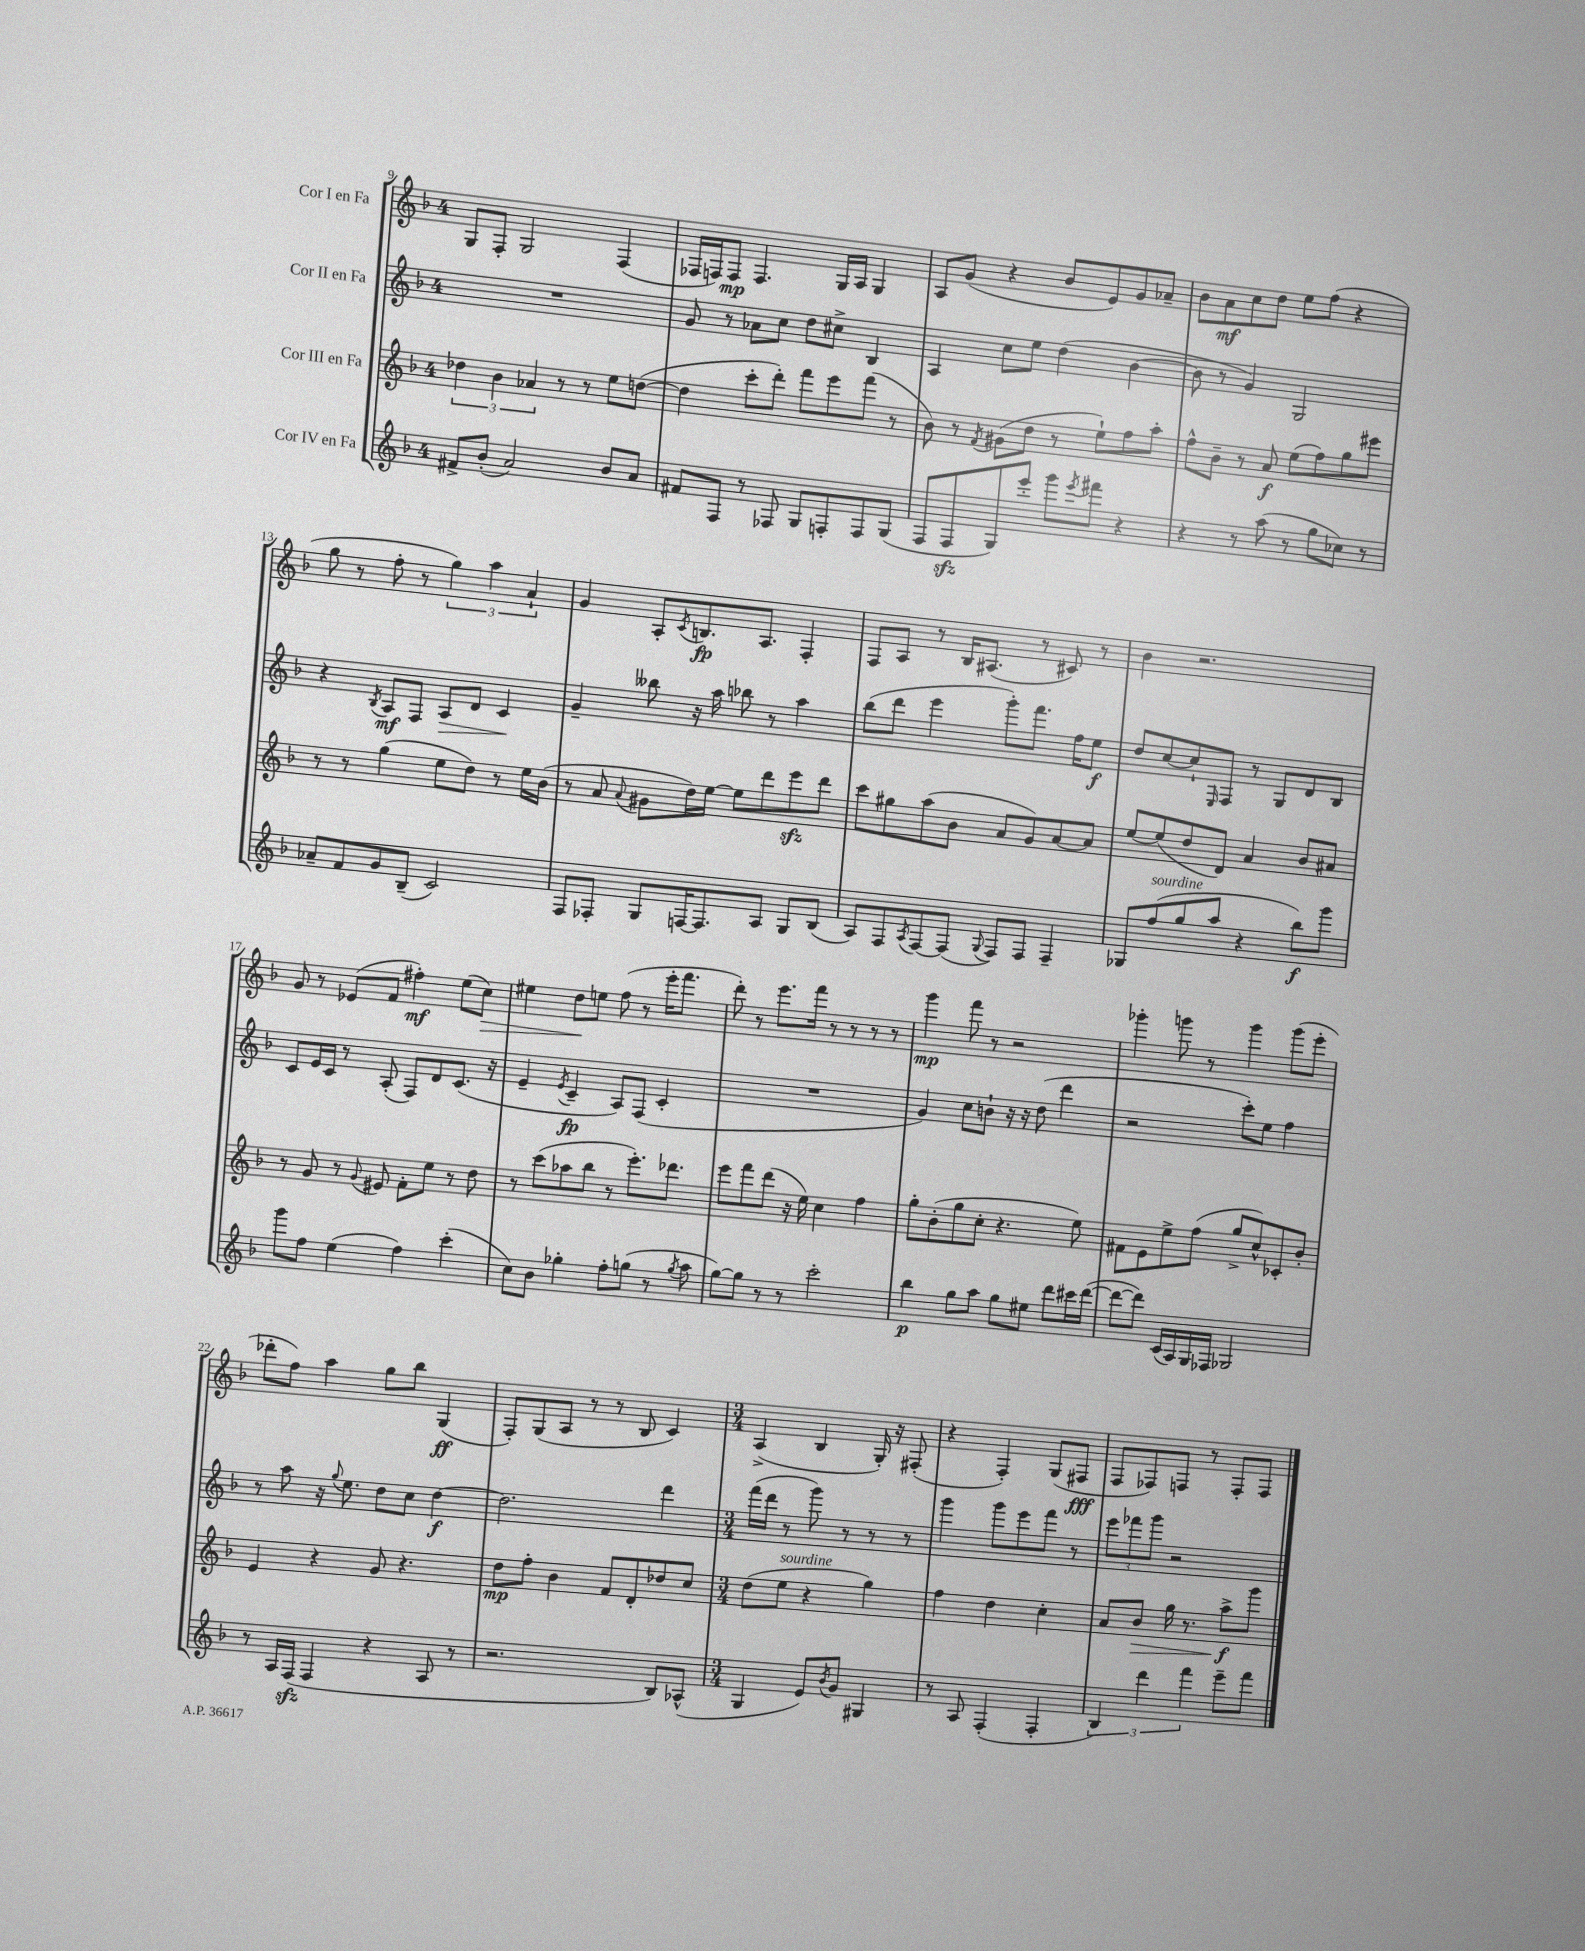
<<
\new StaffGroup <<
\new Staff = "s0" \with { instrumentName = "Cor I en Fa" } {
    \clef treble \key f \major \once \override Staff.TimeSignature.style = #'single-digit \time 4/4
    g8 f8-. g2 f4( |
    fes16 f16) f8\mp f4. g16 a16 g4 |
    a8 g'8( r4 bes'8 e'8) g'8 aes'8-- |
    bes'8 a'8\mf c''8 d''8 e''8 f''8( r4 |
    g''8 r8 f''8-. r8 \tuplet 3/2 { g''4) a''4 a'4-! } |
    g'4 a8-. \acciaccatura { c'8 } b8.\fp a8. f4-. |
    f8 a8 r8 bes16 ais8.( r8 cis'8) r8 |
    bes'4 r2. |
    g'8 r8 ees'8( f'8 fis''4-.\mf) e''8( c''8\>) |
    eis''4 d''8\! e''8 f''8( r8 e'''16-. f'''8. |
    d'''8-.) r8 e'''8. f'''16 r8 r8 r8 r8 |
    g'''4\mp f'''8 r8 r2 |
    ges'''4-. g'''8 r8 g'''4 g'''8( e'''8-. |
    des'''8-. f''8) a''4 g''8 bes''8 g4\ff( |
    f8-.) g8( a8 r8 r8 bes8 c'4) |
    \numericTimeSignature \time 3/4 a4->( bes4 g16-.) r16 fis8-.( |
    r4 f4-.) g8( fis8\fff |
    f8 fes8) f8 r8 f8-. f8 \bar "|." |
}
\new Staff = "s1" \with { instrumentName = "Cor II en Fa" } {
    \clef treble \key f \major \once \override Staff.TimeSignature.style = #'single-digit \time 4/4
    R1 |
    g'8 r8 aes'8 c''8 d''8 cis''8-> bes4 |
    a4 c''8 e''8 d''4( bes'4~ |
    bes'8 r8 g'4) g2 |
    r4 \acciaccatura { bes8 } a8\mf f8 a8\> d'8 c'4\! |
    g'4-- beses''8 r16 a''16 bes''8 r8 a''4 |
    bes''8( d'''8 e'''4 g'''8-.) f'''8. f''16 e''8\f |
    d''8 c''8~ c''8-! \grace { e16 } f8 r8 g8 d'8 bes8 |
    c'8 e'16 c'16 r8 a8-.( f8) d'8 c'8.( r16 |
    e'4-- \acciaccatura { e'8 } c'4--\fp a8) f8( c'4-. |
    R1 |
    g'4) c''8 b'8-! r16 r16 d''8( d'''4 |
    r2 c'''8-.) e''8 f''4 |
    r8 a''8 r16 \appoggiatura { g''8 } e''8. d''8 c''8 d''4~\f |
    d''2. d'''4 |
    \numericTimeSignature \time 3/4 f'''16( d'''16 r8 g'''8) r8 r8 r8 |
    g'''4 g'''8 e'''8 f'''8 r8 |
    \tuplet 3/2 { e'''8 fes'''8 g'''8 } r2 \bar "|." |
}
\new Staff = "s2" \with { instrumentName = "Cor III en Fa" } {
    \clef treble \key f \major \once \override Staff.TimeSignature.style = #'single-digit \time 4/4
    \tuplet 3/2 { des''4 bes'4 aes'4 } r8 r8 e''8 d''8~( |
    d''4 c'''8-. d'''8-.) f'''8 e'''8 f'''8( r8 |
    bes'8) r8 \acciaccatura { f'8 } gis'8( d''8 r8 e''8-!) f''8 a''8-. |
    f''8-^ bes'8-- r8 a'8\f e''8( f''8) g''8 eis'''8 |
    r8 r8 g''4( e''8 d''8) r8 e''16 bes'16( |
    r8 a'8 \appoggiatura { a'8 } gis'8 d''16) e''16~ e''8 d'''8 e'''8\sfz d'''8 |
    c'''8 gis''8 a''8( bes'8 a'8 g'8) a'8~ a'8 |
    e''8~ e''8( d''8 d'8) a'4 bes'8 ais'8 |
    r8 g'8 r8 \appoggiatura { g'8 } eis'8 f'8-. e''8 r8 d''8 |
    r8 c'''8( aes''8 bes''8 r8 e'''8.-.) des'''8. |
    e'''8 f'''8 d'''8( r16 e''16) c''4 f''4 |
    g''8-. bes'8-.( g''8 c''8-. r4. e''8) |
    fis'8 e'8 e''8-> f''8( g''8-> c''8-^) ces'8-. bes'8-. |
    e'4 r4 g'8 r4. |
    d''8\mp f''8-. bes'4 f'8 d'8-. des''8 c''8 |
    \numericTimeSignature \time 3/4 d''8( e''8^\markup { \italic "sourdine" } r4 g''4) |
    f''4 d''4 c''4-. |
    a'8 bes'8\> g''16 r8. a''8->\f\! g'''8 \bar "|." |
}
\new Staff = "s3" \with { instrumentName = "Cor IV en Fa" } {
    \clef treble \key f \major \once \override Staff.TimeSignature.style = #'single-digit \time 4/4
    fis'8-> bes'8-.( a'2) bes'8 a'8 |
    fis'8 f8 r8 fes8 g8 f8-. f8 g8( |
    f8 f8\sfz g8) e'''8-. g'''8 \acciaccatura { e'''8 } fis'''8 r4 |
    r4 r8 a''8( r8 g''8 ces''8) r8 |
    aes'8-- f'8 g'8 bes8--( c'2) |
    f8 fes8-. g8 f16~ f8. a8 g8 bes8( |
    a8) f8 \acciaccatura { a8 } f8~ f8( \appoggiatura { g8 } f8) f8 f4-- |
    ges8 f''8^\markup { \italic "sourdine" }( g''8 a''8 r4 bes''8\f) g'''8 |
    g'''8 f''8 e''4( f''4) c'''4-.( |
    c''8) bes'8 ges''4-. f''8-. g''8( r8 \acciaccatura { g''8 } a''8 |
    g''8~) g''8 r8 r8 c'''2-. |
    bes''4\p g''8 a''8 g''8 eis''8 d'''8 cis'''16 d'''16~( |
    d'''8~ d'''8) c'16( a16) g16 fes16 ges2 |
    r8 a16 f16\sfz( f4 r4 a8 r8 |
    r2. bes8) aes8-^( |
    \numericTimeSignature \time 3/4 g4 e'8) \acciaccatura { bes'8 } g'8 gis4 |
    r8 a8 f4-.( f4-. |
    \tuplet 3/2 { bes4) d'''4 f'''4 } e'''8-- f'''8 \bar "|." |
}
>>
>>
\layout { \context { \Score currentBarNumber = #9 } }
